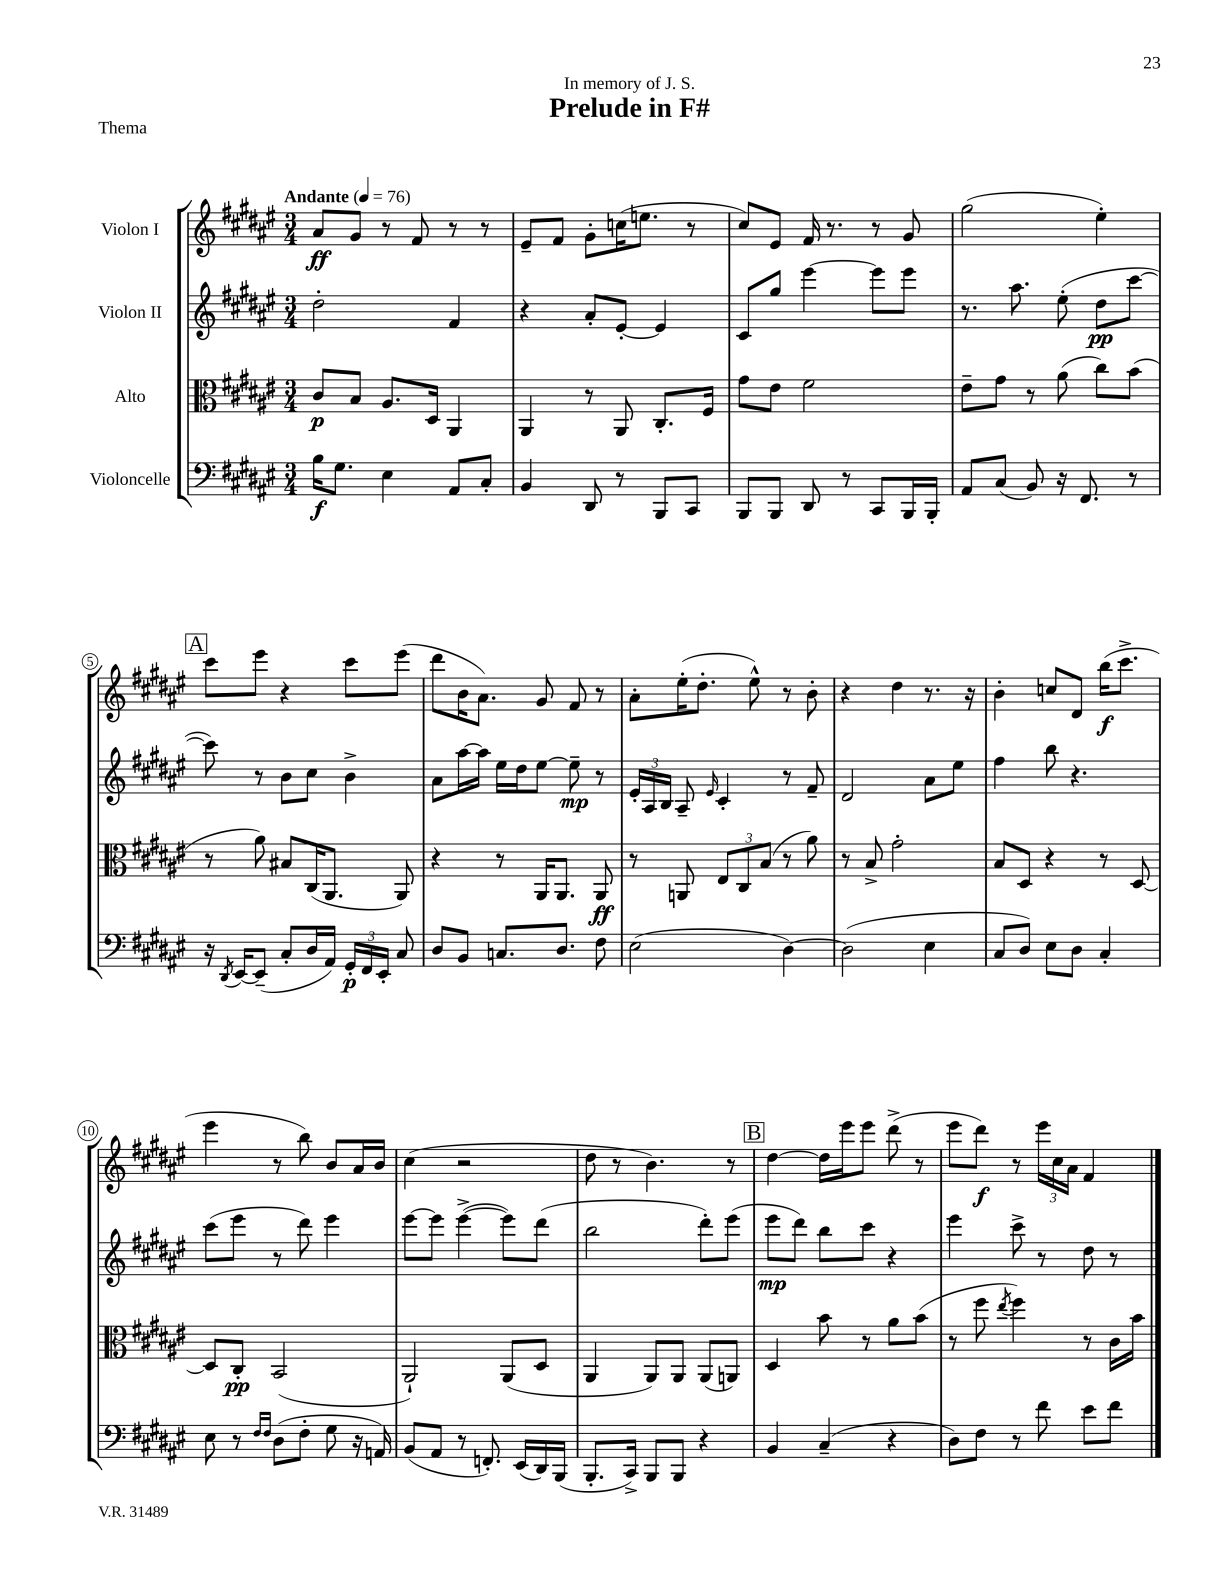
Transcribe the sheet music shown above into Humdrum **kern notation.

**kern	**dynam	**kern	**dynam	**kern	**dynam	**kern	**dynam
*part4	*part4	*part3	*part3	*part2	*part2	*part1	*part1
*staff4	*staff4	*staff3	*staff3	*staff2	*staff2	*staff1	*staff1
*I"Violoncelle	*	*I"Alto	*	*I"Violon II	*	*I"Violon I	*
*clefF4	*	*clefC3	*	*clefG2	*	*clefG2	*
*k[f#c#g#d#a#e#]	*	*k[f#c#g#d#a#e#]	*	*k[f#c#g#d#a#e#]	*	*k[f#c#g#d#a#e#]	*
*M3/4	*	*M3/4	*	*M3/4	*	*M3/4	*
*MM76	*	*MM76	*	*MM76	*	*MM76	*
=1	=1	=1	=1	=1	=1	=1	=1
!	!	!	!	!	!	!LO:TX:a:B:t=Andante	!
16B\KL	f	8c#/L	p	2dd#'\	.	8a#/L	ff
8.G#\J	.	.	.	.	.	.	.
.	.	8B/J	.	.	.	8g#/J	.
4E#\	.	8.A#/L	.	.	.	8r	.
.	.	.	.	.	.	8f#/	.
.	.	16D#/Jk	.	.	.	.	.
8AA#/L	.	4AA#/	.	4f#/	.	8r	.
8C#'/J	.	.	.	.	.	8r	.
=2	=2	=2	=2	=2	=2	=2	=2
4BB/	.	4AA#/	.	4r	.	8e#~/L	.
.	.	.	.	.	.	8f#/J	.
8DD#/	.	8r	.	8a#'/L	.	8g#'\L	.
8r	.	8AA#/	.	[8e#'/J	.	(16ccn\K	.
.	.	.	.	.	.	8.een\J	.
8BBB/L	.	8.C#'/L	.	4e#/]	.	.	.
8CC#/J	.	.	.	.	.	8r	.
.	.	16F#/Jk	.	.	.	.	.
=3	=3	=3	=3	=3	=3	=3	=3
8BBB/L	.	8g#\L	.	8c#/L	.	8cc#/L)	.
8BBB/J	.	8e#\J	.	8gg#/J	.	8e#/J	.
8DD#/	.	2f#\	.	[4eee#\	.	16f#/	.
.	.	.	.	.	.	8.r	.
8r	.	.	.	.	.	.	.
8CC#/L	.	.	.	8eee#\L]	.	8r	.
16BBB/L	.	.	.	8eee#\J	.	8g#/	.
16BBB'/JJ	.	.	.	.	.	.	.
=4	=4	=4	=4	=4	=4	=4	=4
8AA#/L	.	8e#~\L	.	8.r	.	(2gg#\	.
(8C#/J	.	8g#\J	.	.	.	.	.
.	.	.	.	8.aa#\	.	.	.
8BB/)	.	8r	.	.	.	.	.
16r	.	(8a#\	.	(8ee#'\	.	.	.
8.FF#/	.	.	.	.	.	.	.
.	.	8cc#\L)	.	8dd#\L	pp	4ee#'\)	.
8r	.	(8b\J	.	[8ccc#\J	.	.	.
!!LO:LB:g=z
!!LO:REH:place=s1:t=A
=5	=5	=5	=5	=5	=5	=5	=5
16r	.	8r	.	8ccc#\])	.	8ccc#\L	.
8qDD#/	.	.	.	.	.	.	.
[16EE#/KL	.	.	.	.	.	.	.
(8EE#~/J]	.	8a#\)	.	8r	.	8eee#\J	.
8C#'/L	.	8B#X/L	.	8b\L	.	4r	.
16D#/L	.	(16C#/K	.	8cc#\J	.	.	.
16AA#/JJ)	.	8.AA#/J	.	.	.	.	.
24GG#'/LL	p	.	.	4b^\	.	8ccc#\L	.
24FF#/	.	.	.	.	.	.	.
24EE#'/JJ	.	.	.	.	.	.	.
8C#/	.	8AA#/)	.	.	.	(8eee#\J	.
=6	=6	=6	=6	=6	=6	=6	=6
8D#/L	.	4r	.	8a#\L	.	8ddd#\L	.
8BB/J	.	.	.	[16aa#\L	.	16b\K	.
.	.	.	.	16aa#\JJ]	.	8.a#\J)	.
8.Cn/L	.	8r	.	16ee#\LL	.	.	.
.	.	.	.	16dd#\J	.	.	.
.	.	16AA#/KL	.	[8ee#\J	.	8g#/	.
8.D#/J	.	8.AA#/J	.	.	.	.	.
.	.	.	.	8ee#~\]	mp	8f#/	.
8F#\	.	8AA#/	ff	8r	.	8r	.
=7	=7	=7	=7	=7	=7	=7	=7
(2E#\	.	8r	.	24e#'/LL	.	8a#'\L	.
.	.	.	.	24A#/	.	.	.
.	.	.	.	24B/JJ	.	.	.
.	.	8AAn/	.	8A#~/	.	(16ee#'\K	.
.	.	.	.	.	.	8.dd#'\J	.
.	.	.	.	16qqe#/	.	.	.
.	.	12E#/L	.	4c#'/	.	.	.
.	.	12C#/	.	.	.	.	.
.	.	.	.	.	.	8ee#^^\)	.
.	.	(12B/J	.	.	.	.	.
[4D#\)	.	8r	.	8r	.	8r	.
.	.	8a#\)	.	8f#~/	.	8b'\	.
=8	=8	=8	=8	=8	=8	=8	=8
(2D#\]	.	8r	.	2d#/	.	4r	.
.	.	8B^/	.	.	.	.	.
.	.	2g#'\	.	.	.	4dd#\	.
4E#\	.	.	.	8a#\L	.	8.r	.
.	.	.	.	8ee#\J	.	.	.
.	.	.	.	.	.	16r	.
=9	=9	=9	=9	=9	=9	=9	=9
8C#/L	.	8B/L	.	4ff#\	.	4b'\	.
8D#/J)	.	8D#/J	.	.	.	.	.
8E#\L	.	4r	.	8bb\	.	8ccn/L	.
8D#\J	.	.	.	4.r	.	8d#/J	.
4C#'/	.	8r	.	.	.	(16bb\KL	f
.	.	.	.	.	.	8.ccc#^\J	.
.	.	[8D#/	.	.	.	.	.
!!LO:LB:g=z
=10	=10	=10	=10	=10	=10	=10	=10
8E#\	.	8D#/L]	.	(8ccc#\L	.	4eee#\	.
8r	.	8C#'/J	pp	8eee#\J	.	.	.
16qqF#/LL	.	.	.	.	.	.	.
16qqF#/JJ	.	.	.	.	.	.	.
(8D#\L	.	(2BB/	.	8r	.	8r	.
8F#'\J	.	.	.	8ddd#\)	.	8bb\)	.
8G#\	.	.	.	4eee#\	.	8b/L	.
16r	.	.	.	.	.	16a#/L	.
16AAn/)	.	.	.	.	.	16b/JJ	.
=11	=11	=11	=11	=11	=11	=11	=11
(8BB/L	.	2AA#`/)	.	[8eee#\L	.	(4cc#\	.
8AA#/J	.	.	.	8eee#\J]	.	.	.
8r	.	.	.	([4eee#^\	.	2r	.
8.FFn'/)	.	.	.	.	.	.	.
.	.	(8AA#/L	.	8eee#\L])	.	.	.
(16EE#/LL	.	.	.	.	.	.	.
16DD#/)	.	8D#/J	.	(8ddd#\J	.	.	.
(16BBB/JJ	.	.	.	.	.	.	.
=12	=12	=12	=12	=12	=12	=12	=12
8.BBB'/L	.	4AA#/	.	2bb\	.	8dd#\	.
.	.	.	.	.	.	8r	.
16CC#^/Jk)	.	.	.	.	.	.	.
8BBB/L	.	8AA#/L)	.	.	.	4.b\)	.
8BBB/J	.	8AA#/J	.	.	.	.	.
4r	.	(8AA#/L	.	8ddd#'\L)	.	.	.
.	.	8AAn/J)	.	(8eee#\J	.	8r	.
!!LO:REH:place=s1:t=B
=13	=13	=13	=13	=13	=13	=13	=13
4BB/	.	4D#/	.	8eee#\L	mp	[4dd#\	.
.	.	.	.	8ddd#\J)	.	.	.
(4C#~/	.	8b\	.	8bb\L	.	16dd#\LL]	.
.	.	.	.	.	.	16eee#\J	.
.	.	8r	.	8ccc#\J	.	8eee#\J	.
4r	.	8a#\L	.	4r	.	(8ddd#^\	.
.	.	(8b\J	.	.	.	8r	.
=14	=14	=14	=14	=14	=14	=14	=14
8D#\L)	.	8r	.	4eee#\	.	8eee#\L	.
8F#\J	.	8ff#\	.	.	.	8ddd#\J)	f
.	.	8qee#/	.	.	.	.	.
8r	.	4ff#\)	.	8ccc#^\	.	8r	.
8f#\	.	.	.	8r	.	24eee#\LL	.
.	.	.	.	.	.	24cc#\	.
.	.	.	.	.	.	24a#\JJ	.
8e#\L	.	8r	.	8dd#\	.	4f#/	.
8f#\J	.	16c#\LL	.	8r	.	.	.
.	.	16b\JJ	.	.	.	.	.
==	==	==	==	==	==	==	==
*-	*-	*-	*-	*-	*-	*-	*-
